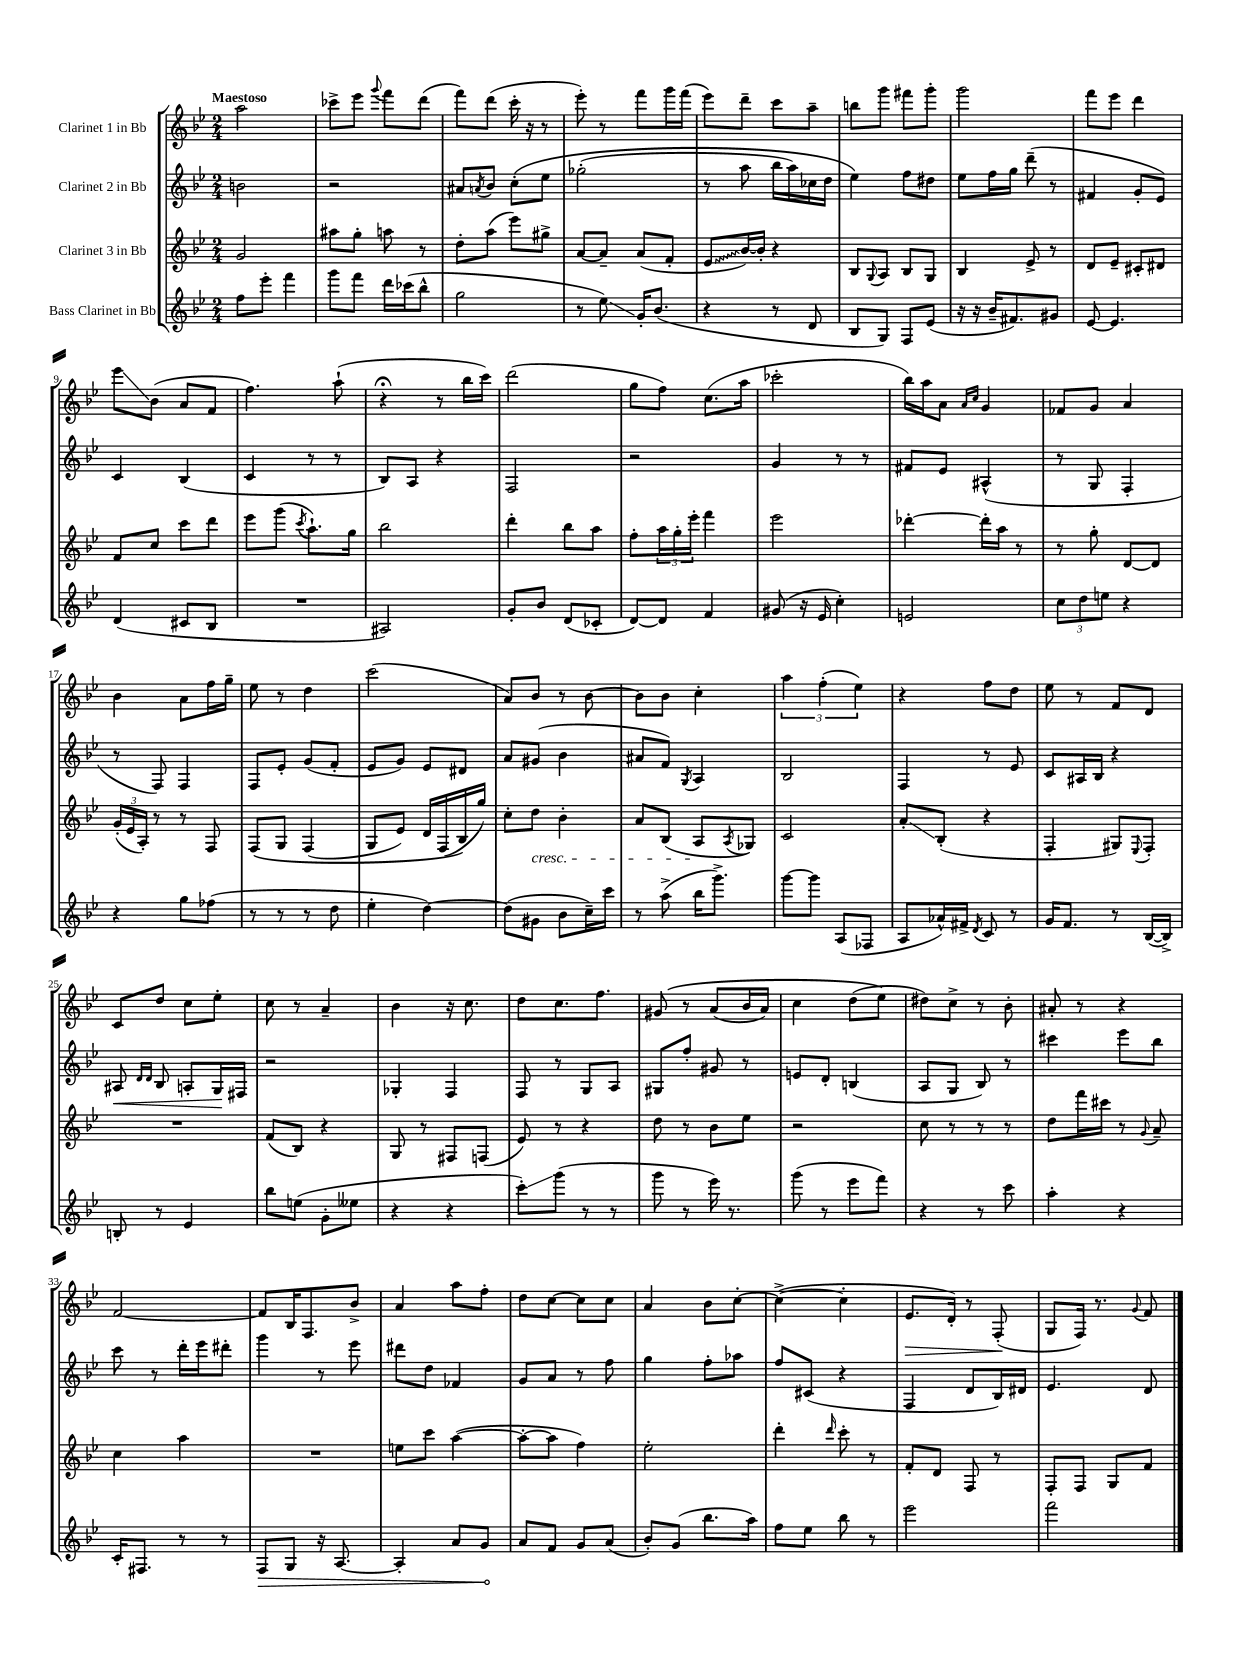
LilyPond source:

<<
\new StaffGroup <<
\new Staff = "s0" \with { instrumentName = "Clarinet 1 in Bb" } {
    \clef treble \key bes \major \numericTimeSignature \time 2/4 \tempo "Maestoso"
    a''2 |
    ces'''8-> ees'''8 \appoggiatura { g'''8 } f'''8 d'''8( |
    f'''8) d'''8( c'''16-. r16 r8 |
    ees'''8-.) r8 f'''8 g'''16 f'''16( |
    ees'''8) d'''8-- c'''8 a''8-- |
    b''8 g'''8 fis'''8 g'''8-. |
    g'''2 |
    f'''8 ees'''8 d'''4 |
    ees'''8\glissando bes'8( a'8 f'8 |
    f''4.) a''8-!( |
    r4\fermata r8 bes''16 c'''16) |
    d'''2( |
    g''8 f''8) c''8.( a''16 |
    ces'''2-. |
    bes''16) a''16 a'8 \grace { a'16 c''16 } g'4 |
    fes'8 g'8 a'4 |
    bes'4 a'8 f''16 g''16-- |
    ees''8 r8 d''4 |
    c'''2( |
    a'8) bes'8 r8 bes'8~ |
    bes'8 bes'8 c''4-. |
    \tuplet 3/2 { a''4 f''4-.( ees''4) } |
    r4 f''8 d''8 |
    ees''8 r8 f'8 d'8 |
    c'8 d''8 c''8 ees''8-. |
    c''8 r8 a'4-- |
    bes'4 r16 c''8. |
    d''8 c''8. f''8. |
    gis'8\( r8 a'8( bes'16 a'16) |
    c''4 d''8( ees''8\) |
    dis''8) c''8-> r8 bes'8-. |
    ais'8-. r8 r4 |
    f'2~ |
    f'8 bes16 f8. bes'8-> |
    a'4 a''8 f''8-. |
    d''8 c''8~ c''8 c''8 |
    a'4 bes'8 c''8~-. |
    c''4~->( c''4-. |
    ees'8.\> d'16-.) r8 f8-.\!( |
    g8 f16) r8. \appoggiatura { g'8 } f'8 \bar "|." |
}
\new Staff = "s1" \with { instrumentName = "Clarinet 2 in Bb" } {
    \clef treble \key bes \major \numericTimeSignature \time 2/4
    b'2 |
    r2 |
    ais'8 \acciaccatura { a'8 } bes'8 c''8-.\( ees''8 |
    ges''2-.( |
    r8 a''8 bes''16 a''16) ces''16 d''16 |
    ees''4\) f''8 dis''8 |
    ees''8 f''16 g''16 d'''8--( r8 |
    fis'4 g'8-. ees'8) |
    c'4 bes4( |
    c'4 r8 r8 |
    bes8) a8 r4 |
    f2 |
    r2 |
    g'4 r8 r8 |
    fis'8 ees'8 ais4-^( |
    r8 g8 f4-. |
    r8 f8) f4 |
    f8 ees'8-. g'8( f'8-. |
    ees'8 g'8) ees'8 dis'8 |
    a'8 gis'8( bes'4 |
    ais'8 f'8) \acciaccatura { g8 } a4 |
    bes2 |
    f4 r8 ees'8 |
    c'8 ais16 bes16 r4 |
    ais8\< \grace { d'16 d'16 } bes8 a8-. g16\! fis16 |
    r2 |
    ges4-. f4 |
    f8 r8 g8 a8 |
    gis8 f''8-. gis'8 r8 |
    e'8 d'8-. b4( |
    a8 g8 bes8) r8 |
    cis'''4 ees'''8 bes''8 |
    c'''8 r8 d'''16-. ees'''16 dis'''8-. |
    g'''4 r8 ees'''8 |
    dis'''8 d''8 fes'4 |
    g'8 a'8 r8 f''8 |
    g''4 f''8-. aes''8 |
    f''8 cis'8( r4 |
    f4 d'8 bes16) dis'16 |
    ees'4. d'8 \bar "|." |
}
\new Staff = "s2" \with { instrumentName = "Clarinet 3 in Bb" } {
    \clef treble \key bes \major \numericTimeSignature \time 2/4
    g'2 |
    ais''8 g''8-. a''8 r8 |
    d''8-. a''8( ees'''8) gis''8-> |
    a'8~ a'8-- a'8( f'8-. |
    \once \override Glissando.style = #'zigzag ees'8\glissando bes'16~) bes'16-. r4 |
    bes8 \appoggiatura { g8 } a8 bes8 g8 |
    bes4 ees'8-> r8 |
    d'8 ees'8-- cis'8-. dis'8 |
    f'8 c''8 c'''8 d'''8 |
    ees'''8 g'''8( \acciaccatura { c'''8 } a''8.-!) g''16 |
    bes''2 |
    d'''4-. bes''8 a''8 |
    f''8-. \tuplet 3/2 { a''16 g''16-. ees'''16-. } f'''4 |
    ees'''2 |
    des'''4~-. des'''16-. a''16 r8 |
    r8 g''8-. d'8~ d'8 |
    \tuplet 3/2 { g'16-.( ees'16 a16-.) } r8 r8 f8 |
    f8\( g8 f4( |
    g8 ees'8) d'16 f16( bes16\) g''16) |
    c''8-. d''8\cresc bes'4-. |
    a'8 bes8( a8\! \acciaccatura { a8 } ges8) |
    c'2 |
    a'8-.\glissando bes8-.( r4 |
    f4-. gis8) \appoggiatura { ees8 } f8-. |
    R2 |
    f'8( bes8) r4 |
    g8 r8 fis8 f8( |
    ees'8) r8 r4 |
    d''8 r8 bes'8 ees''8 |
    r2 |
    c''8 r8 r8 r8 |
    d''8 f'''16 cis'''16 r8 \appoggiatura { g'8 } a'8-- |
    c''4 a''4 |
    R2 |
    e''8 c'''8 a''4~( |
    a''8~-. a''8 f''4) |
    ees''2-. |
    d'''4-. \grace { d'''16 } c'''8-. r8 |
    f'8-. d'8 f8 r8 |
    f8-. f8 g8 f'8 \bar "|." |
}
\new Staff = "s3" \with { instrumentName = "Bass Clarinet in Bb" } {
    \clef treble \key bes \major \numericTimeSignature \time 2/4
    f''8 ees'''8-. f'''4 |
    g'''8 f'''8 d'''16 ces'''16( bes''8-^ |
    g''2 |
    r8 ees''8\glissando) g'16-. bes'8.( |
    r4 r8 d'8 |
    bes8 g8) f8 ees'8( |
    r16 r16 bes'16-- fis'8.) gis'8 |
    ees'8~ ees'4. |
    d'4( cis'8 bes8 |
    R2 |
    ais2) |
    g'8-. bes'8 d'8( ces'8-. |
    d'8~) d'8 f'4 |
    gis'8( r16 ees'16 c''4-.) |
    e'2 |
    \tuplet 3/2 { c''8 d''8 e''8 } r4 |
    r4 g''8 fes''8( |
    r8 r8 r8 d''8 |
    ees''4-. d''4~) |
    d''8( gis'8 bes'8 c''16--) c'''16 |
    r8 a''8->( bes''16 g'''8.->) |
    g'''8~ g'''8 a8( fes8 |
    a8 aes'16-^) fis'16-> \acciaccatura { d'8 } c'8 r8 |
    g'16 f'8. r8 bes16~( bes16->) |
    b8-. r8 ees'4 |
    bes''8 e''8( g'8-. eeses''8 |
    r4 r4 |
    c'''8-.\glissando) g'''8( r8 r8 |
    g'''8 r8 ees'''16) r8. |
    g'''8( r8 ees'''8 f'''8) |
    r4 r8 c'''8 |
    a''4-. r4 |
    c'16-. fis8. r8 r8 |
    \once \override Hairpin.circled-tip = ##t f8\> g8 r16 a8.~ |
    a4-. a'8 g'8\! |
    a'8 f'8 g'8 a'8( |
    bes'8-.) g'8( bes''8. a''16) |
    f''8 ees''8 bes''8 r8 |
    ees'''2 |
    f'''2 \bar "|." |
}
>>
>>
